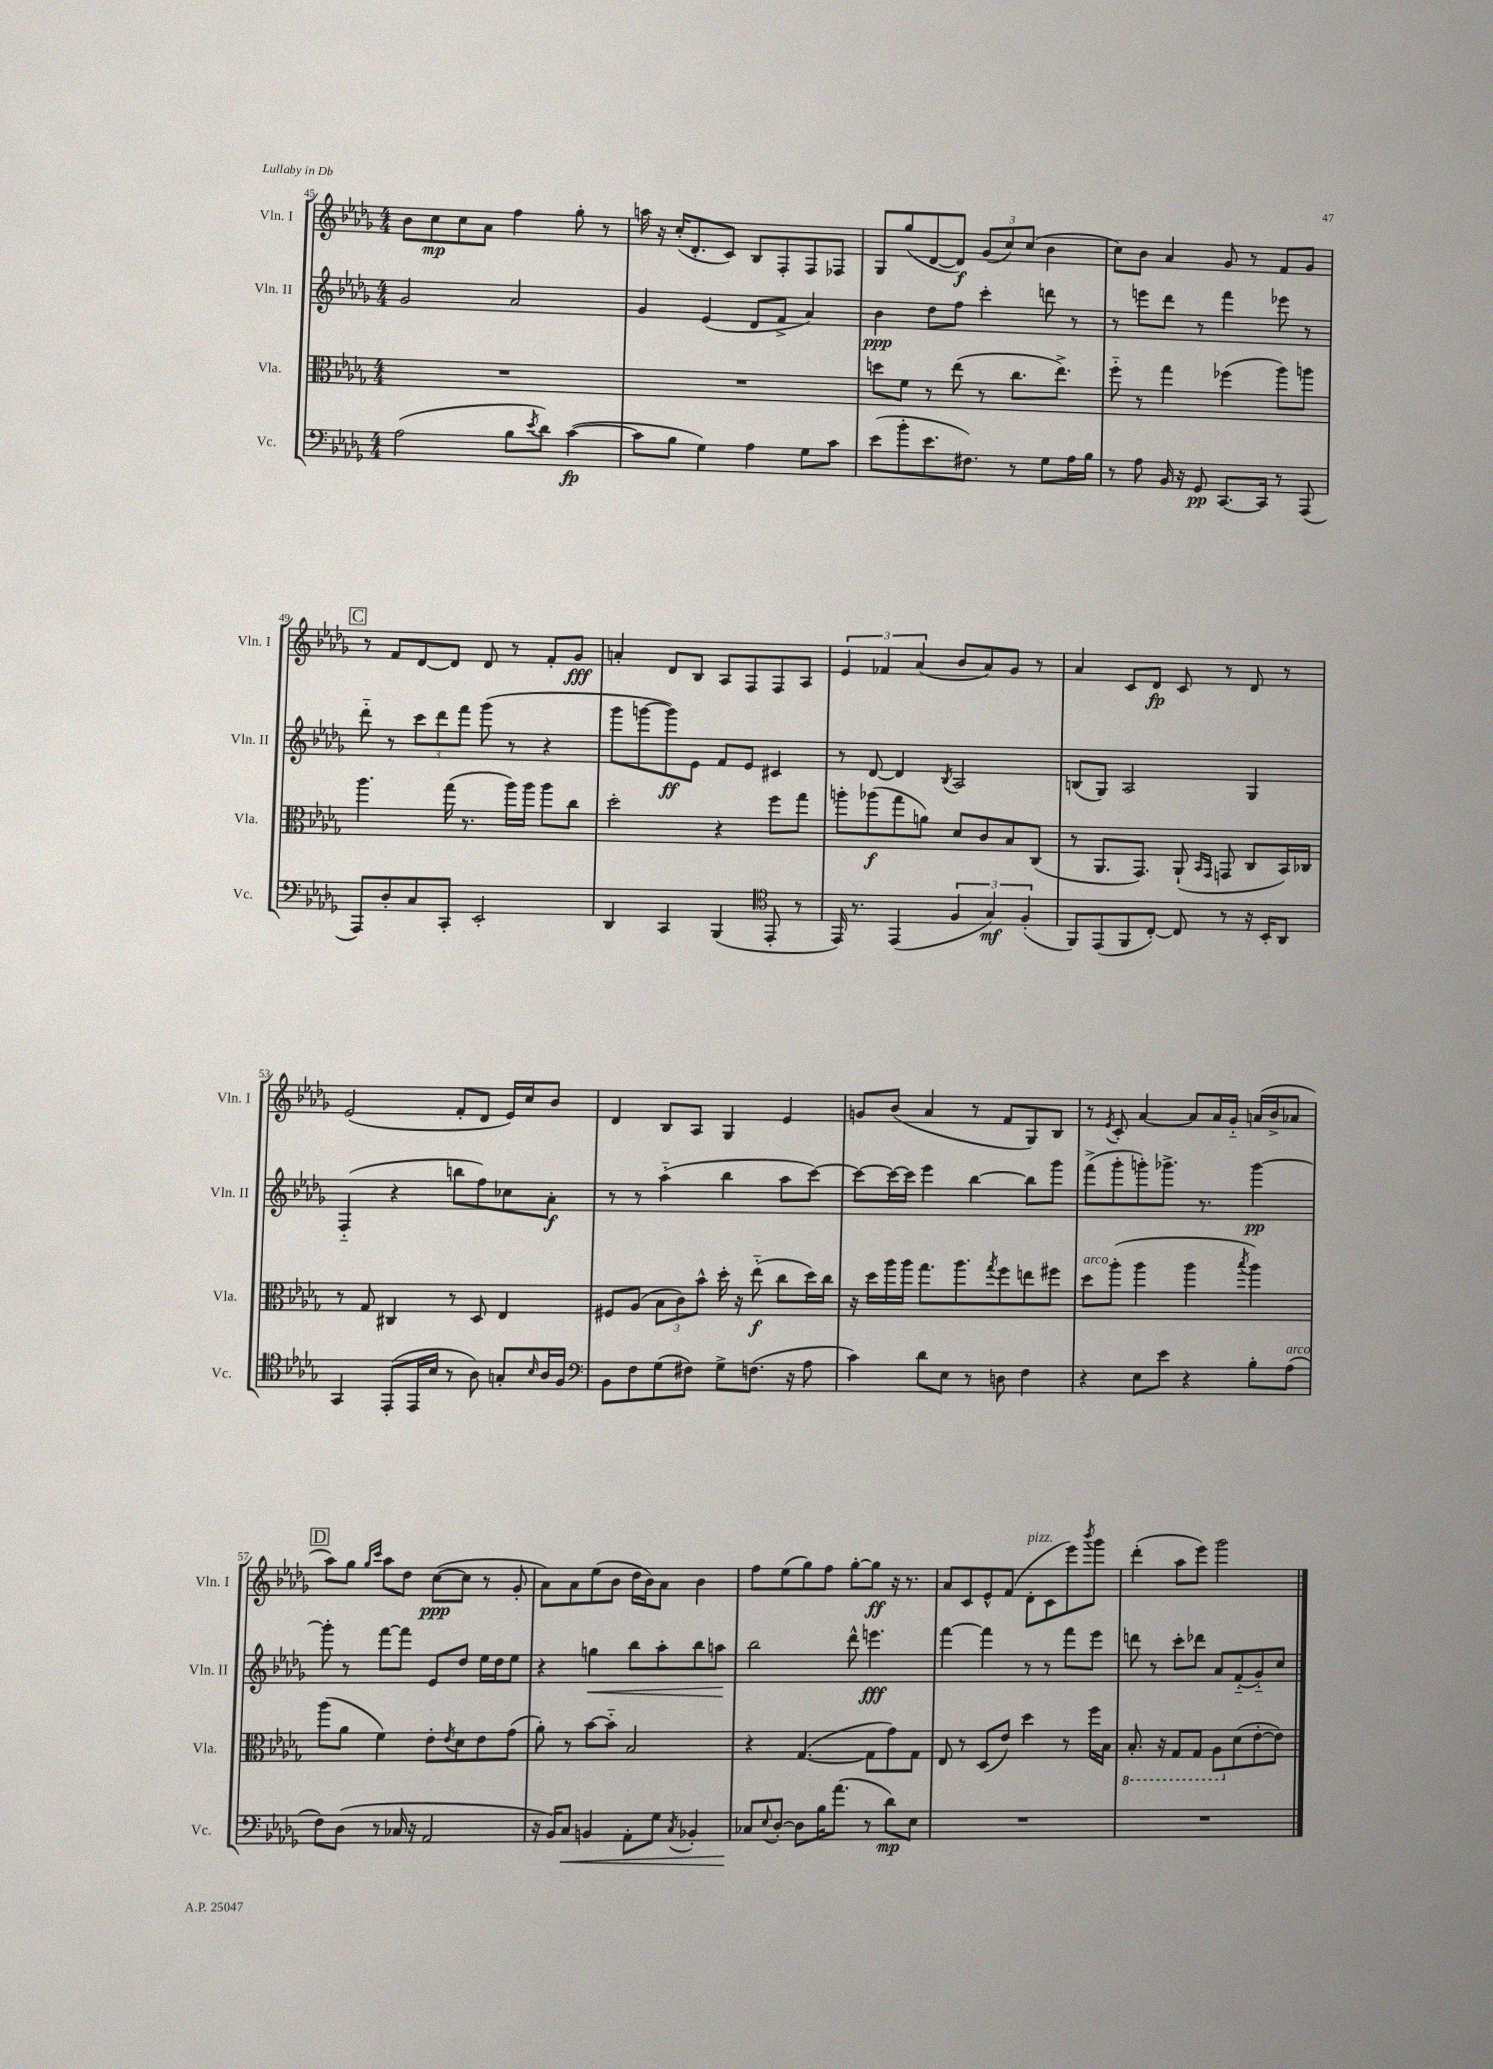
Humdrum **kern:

**kern	**dynam	**kern	**dynam	**kern	**dynam	**kern	**dynam
*part4	*part4	*part3	*part3	*part2	*part2	*part1	*part1
*staff4	*staff4	*staff3	*staff3	*staff2	*staff2	*staff1	*staff1
*I"Vc.	*	*I"Vla.	*	*I"Vln. II	*	*I"Vln. I	*
*I'Vc.	*	*I'Vla.	*	*I'Vln. II	*	*I'Vln. I	*
*clefF4	*	*clefC3	*	*clefG2	*	*clefG2	*
*k[b-e-a-d-g-]	*	*k[b-e-a-d-g-]	*	*k[b-e-a-d-g-]	*	*k[b-e-a-d-g-]	*
*M4/4	*	*M4/4	*	*M4/4	*	*M4/4	*
=45	=45	=45	=45	=45	=45	=45	=45
(2A-\	.	1r	.	2g-/	.	8b-\L	.
.	.	.	.	.	.	8cc\	mp
.	.	.	.	.	.	8cc\	.
.	.	.	.	.	.	8a-\J	.
8B-\L	.	.	.	2a-/	.	4ff\	.
8qe-/	.	.	.	.	.	.	.
8d-\J)	.	.	.	.	.	.	.
([4c\	fp	.	.	.	.	8gg-'\	.
.	.	.	.	.	.	8r	.
=46	=46	=46	=46	=46	=46	=46	=46
8c\L]	.	1r	.	4g-/	.	16aan\	.
.	.	.	.	.	.	16r	.
8B-\J	.	.	.	.	.	(16cc'/KL	.
.	.	.	.	.	.	8.d-'/	.
4G-\)	.	.	.	(4e-/	.	.	.
.	.	.	.	.	.	8c/J)	.
4A-\	.	.	.	8d-/L	.	8B-/L	.
.	.	.	.	8f^/J	.	8F'/	.
8G-\L	.	.	.	4a-/)	.	8F/	.
8c\J	.	.	.	.	.	8F-X/J	.
=47	=47	=47	=47	=47	=47	=47	=47
(8e-\L	.	8ddn\L	.	4b-\	ppp	8G-/L	.
8b-'\	.	8f\J	.	.	.	(8gg-/	.
8.e-\	.	8r	.	8dd-\L	.	[8d-/	.
.	.	(8ee-\	.	8ff\J	.	8d-/J])	f
8.F#X\J)	.	.	.	.	.	.	.
.	.	8r	.	4ccc'\	.	(12g-/L	.
.	.	.	.	.	.	12cc/)	.
8r	.	8.cc\L	.	.	.	.	.
.	.	.	.	.	.	(12cc/J	.
8G-\L	.	.	.	8dddn\	.	4b-\	.
.	.	8.ee-^\J)	.	.	.	.	.
16A-\L	.	.	.	8r	.	.	.
16B-\JJ	.	.	.	.	.	.	.
=48	=48	=48	=48	=48	=48	=48	=48
8r	.	8ff\	.	8r	.	8cc\L)	.
8A-\	.	8r	.	8eeen\L	.	8b-\J	.
16BB-/	.	4gg-\	.	8ddd-\J	.	4a-/	.
16r	.	.	.	.	.	.	.
8GG-/	pp	.	.	8r	.	.	.
[8.CC/L	.	(4ff-X\	.	4fff\	.	8g-/	.
.	.	.	.	.	.	8r	.
16CC/Jk]	.	.	.	.	.	.	.
8r	.	8aa-\L)	.	8eee-X\	.	8f/L	.
(8AAA-/	.	8aan\J	.	8r	.	8g-/J	.
!!LO:LB:g=z
!!LO:REH:place=s1:t=C
=49	=49	=49	=49	=49	=49	=49	=49
8AAA-/L)	.	4.aa-\	.	8ddd-\	.	8r	.
8D-'/	.	.	.	8r	.	8f/L	.
8C/	.	.	.	12ccc\L	.	[8d-/	.
.	.	.	.	12ddd-\	.	.	.
8CC'/J	.	(16gg-\	.	.	.	8d-/J]	.
.	.	.	.	12fff\J	.	.	.
.	.	8.r	.	.	.	.	.
2EE-'/	.	.	.	(8ggg-\	.	8d-/	.
.	.	16aa-\LL)	.	8r	.	8r	.
.	.	16aa-\JJ	.	.	.	.	.
.	.	8aa-\L	.	4r	.	8f'/L	.
.	.	8cc\J	.	.	.	8g-/J	fff
=50	=50	=50	=50	=50	=50	=50	=50
4DD-/	.	2dd-'\	.	8ggg-\L	.	4an'/	.
.	.	.	.	[8gggn\	.	.	.
4CC/	.	.	.	8ggg\])	ff	8d-/L	.
.	.	.	.	8e-\J	.	8B-/J	.
(4BBB-/	.	4r	.	8f/L	.	8A-/L	.
.	.	.	.	8e-/J	.	8F/	.
*clefC4	*	*	*	*	*	*	*
8EE-'/	.	8ff\L	.	4c#X/	.	8F/	.
8r	.	8gg-\J	.	.	.	8A-/J	.
=51	=51	=51	=51	=51	=51	=51	=51
16EE-/)	.	8aan'\L	.	8r	.	6e-/	.
8.r	.	.	.	.	.	.	.
.	.	(8aa-X\	f	[8d-/	.	.	.
.	.	.	.	.	.	6f-X/	.
(4EE-/	.	8gg-\	.	4d-/]	.	.	.
.	.	.	.	.	.	(6a-/	.
.	.	8an\J)	.	.	.	.	.
.	.	.	.	8qB-/	.	.	.
6F/	.	8d-/L	.	2A-/	.	8b-/L	.
.	.	8c/	.	.	.	8a-/)	.
6G-/)	mf	.	.	.	.	.	.
.	.	8B-/	.	.	.	8g-/J	.
(6F'/	.	.	.	.	.	.	.
.	.	(8C/J	.	.	.	8r	.
=52	=52	=52	=52	=52	=52	=52	=52
8FF/L)	.	8r	.	(8Bn/L	.	4a-/	.
(8EE-/	.	8.AA-/L	.	8G-/J)	.	.	.
8FF/	.	.	.	2A-/	.	8c/L	.
.	.	8.GG-/J)	.	.	.	.	.
[8C'/J)	.	.	.	.	.	8d-/J	fp
8C/]	.	(8AA-`/	.	.	.	8c/	.
.	.	16qqBB-/LL	.	.	.	.	.
.	.	16qqGG-/JJ	.	.	.	.	.
8r	.	8GGn/	.	.	.	8r	.
16r	.	8C/L	.	4G-/	.	8d-/	.
16BB-'/KL	.	.	.	.	.	.	.
8AA-/J	.	16BB-/L)	.	.	.	8r	.
.	.	16C-X/JJ	.	.	.	.	.
!!LO:LB:g=z
=53	=53	=53	=53	=53	=53	=53	=53
4GG-/	.	8r	.	(4F/	.	(2e-/	.
.	.	8G-/	.	.	.	.	.
(8EE-'/L	.	4C#X/	.	4r	.	.	.
16EE-/L	.	.	.	.	.	.	.
16B-/JJ	.	.	.	.	.	.	.
8r	.	8r	.	8bbn\L	.	8f'/L	.
8A-\)	.	8D-/	.	8ff\)	.	8d-/J	.
8Gn'/L	.	4E-/	.	8cc-X\	.	16e-/LL)	.
.	.	.	.	.	.	16cc/J	.
16qqB-/	.	.	.	.	.	.	.
16A-/L	.	.	.	8a-'\J	f	8b-/J	.
16F/JJ	.	.	.	.	.	.	.
=54	=54	=54	=54	=54	=54	=54	=54
*clefF4	*	*	*	*	*	*	*
8BB-\L	.	8F#X/L	.	8r	.	4d-/	.
8F\	.	(8A-/J	.	8r	.	.	.
(8G-\	.	12B-\L	.	(4aa-\	.	8B-/L	.
.	.	12c\)	.	.	.	.	.
8F#X\J)	.	.	.	.	.	8A-/J	.
.	.	12b-^^\J	.	.	.	.	.
8G-^\L	.	16dd-'\	.	4bb-\	.	4G-/	.
.	.	16r	.	.	.	.	.
(8.Fn\J	.	(8ee-\	f	.	.	.	.
.	.	8cc\L	.	8aa-\L	.	4e-/	.
16r	.	.	.	.	.	.	.
8A-\	.	16dd-\L)	.	[8ccc\J)	.	.	.
.	.	16cc\JJ	.	.	.	.	.
=55	=55	=55	=55	=55	=55	=55	=55
4c\)	.	16r	.	8ccc\L_	.	8gn/L	.
.	.	16dd-\LL	.	.	.	.	.
.	.	16aa-\	.	16ccc\L_	.	(8b-/J	.
.	.	16aa-\JJ	.	16ccc\JJ]	.	.	.
8d-\L	.	8.gg-\L	.	4eee-\	.	4a-/	.
8E-\J	.	.	.	.	.	.	.
.	.	8.aa-\	.	.	.	.	.
8r	.	.	.	[4bb-\	.	8r	.
.	.	8qgg-/	.	.	.	.	.
8Dn\	.	8ff\	.	.	.	8f/L	.
4F\	.	8een\	.	8bb-\L]	.	8G-/)	.
.	.	8ff#X\J	.	8ggg-\J	.	8B-/J	.
=56	=56	=56	=56	=56	=56	=56	=56
!	!	!LO:TX:a:i:t=arco	!	!	!	!	!
4r	.	8dd-\L	.	(8fff^\L	.	8r	.
.	.	.	.	.	.	8qe-/	.
.	.	(8aa-'\J	.	8ggg-'\	.	8c'/	.
8E-\L	.	4aa-\	.	8gggn'\)	.	[4a-/	.
8e-\J	.	.	.	8.ggg-X^\J	.	.	.
4r	.	4aa-\	.	.	.	8a-/L]	.
.	.	.	.	8.r	.	.	.
.	.	.	.	.	.	16a-/L	.
.	.	.	.	.	.	16g-/JJ	.
.	.	8qbb-/	.	.	.	.	.
8B-'\L	.	4aa-\)	.	[4ggg-\	pp	(16an/LL	.
.	.	.	.	.	.	16b-^/J	.
!LO:TX:a:i:t=arco	!	!	!	!	!	!	!
(8A-\J	.	.	.	.	.	8a-X/J	.
!!LO:LB:g=z
!!LO:REH:place=s1:t=D
=57	=57	=57	=57	=57	=57	=57	=57
8F\L)	.	(8aa-\L	.	8ggg-'\]	.	8aa-\L)	.
(8D-\J	.	8a-\J	.	8r	.	8gg-\J	.
.	.	.	.	.	.	16qqgg-/LL	.
.	.	.	.	.	.	16qqccc/JJ	.
8r	.	4f\)	.	[8fff\L	.	8aa-\L	.
16C-X/	.	.	.	8fff\J]	.	8dd-\J	.
16r	.	.	.	.	.	.	.
2AA-/	.	8e-'\L	.	8e-/L	.	([8cc\L	ppp
.	.	8qe-/	.	.	.	.	.
.	.	8d-\	.	8dd-/J	.	8cc\J]	.
.	.	8e-\	.	16ee-\LL	.	8r	.
.	.	.	.	16dd-\J	.	.	.
.	.	(8g-\J	.	8ee-\J	.	8g-'/	.
=58	=58	=58	=58	=58	=58	=58	=58
16r	.	8a-'\)	.	4r	.	8a-\L)	.
16BB-/KL)	.	.	.	.	.	.	.
!	!LO:HP:b	!	!	!	!	!	!
8C/J	<	8r	.	.	.	8a-\	.
!	!	!	!	!	!LO:HP:b	!	!
4BBn/	.	[8b-\L	.	4ggn\	<	(8ee-\	.
.	.	8b-\J]	.	.	.	8b-\J	.
8AA-'\L	.	2B-/	.	8bb-\L	.	16dd-\LL	.
.	.	.	.	.	.	16b-\J)	.
8G-\J	.	.	.	8aa-'\	.	8a-\J	.
8qC/	.	.	.	.	.	.	.
4BB-X'/	.	.	.	8bb-\	.	4b-\	.
.	.	.	.	8aan\J	.	.	.
.	.	.	.	.	[	.	.
=59	=59	=59	=59	=59	=59	=59	=59
8C-X/L	.	4r	.	2bb-\	.	8ff\L	.
8qqE-/	.	.	.	.	.	.	.
[8D-'/J	[	.	.	.	.	(8ee-\	.
8D-\L]	.	([4.G-/	.	.	.	8gg-\)	.
16B-\K	.	.	.	.	.	8ff\J	.
(8.a-\J	.	.	.	.	.	.	.
.	.	.	.	8ddd-^^\	.	[8gg-'\L	.
8r	.	8G-\L]	.	4.eeen\	fff	8gg-\J]	ff
8d-\L)	mp	8g-\)	.	.	.	16r	.
.	.	.	.	.	.	8.r	.
8E-\J	.	8G-\J	.	.	.	.	.
=60	=60	=60	=60	=60	=60	=60	=60
1r	.	8E-/	.	[4fff\	.	8a-/L	.
.	.	8r	.	.	.	8c/	.
.	.	(8D-/L	.	4fff\]	.	8e-^^/	.
.	.	8e-/J)	.	.	.	(8f/J	.
!	!	!	!	!	!	!LO:TX:a:i:t=pizz.	!
.	.	4dd-\	.	8r	.	8d-'\L	.
.	.	.	.	8r	.	8c\	.
.	.	8r	.	8fff\L	.	8eee-\)	.
.	.	.	.	.	.	8qbbb-/	.
.	.	16ff\LL	.	8eee-\J	.	8ggg-\J	.
.	.	16B-\JJ	.	.	.	.	.
=61	=61	=61	=61	=61	=61	=61	=61
*	*	*8ba	*	*	*	*	*
1r	.	8.BB-'/	.	8dddn\	.	(4ddd-'\	.
.	.	.	.	8r	.	.	.
.	.	16r	.	.	.	.	.
.	.	8GG-/L	.	8ccc'\L	.	8aa-\L	.
.	.	8GG-/J	.	8ddd-X\J	.	8eee-\J)	.
.	.	8AA-\L	.	8a-/L	.	2ggg-\	.
*	*	*X8ba	*	*	*	*	*
.	.	(8d-\	.	(8f/	.	.	.
.	.	[8e-'\	.	8g-/)	.	.	.
.	.	8e-\J])	.	8cc/J	.	.	.
==	==	==	==	==	==	==	==
*-	*-	*-	*-	*-	*-	*-	*-
